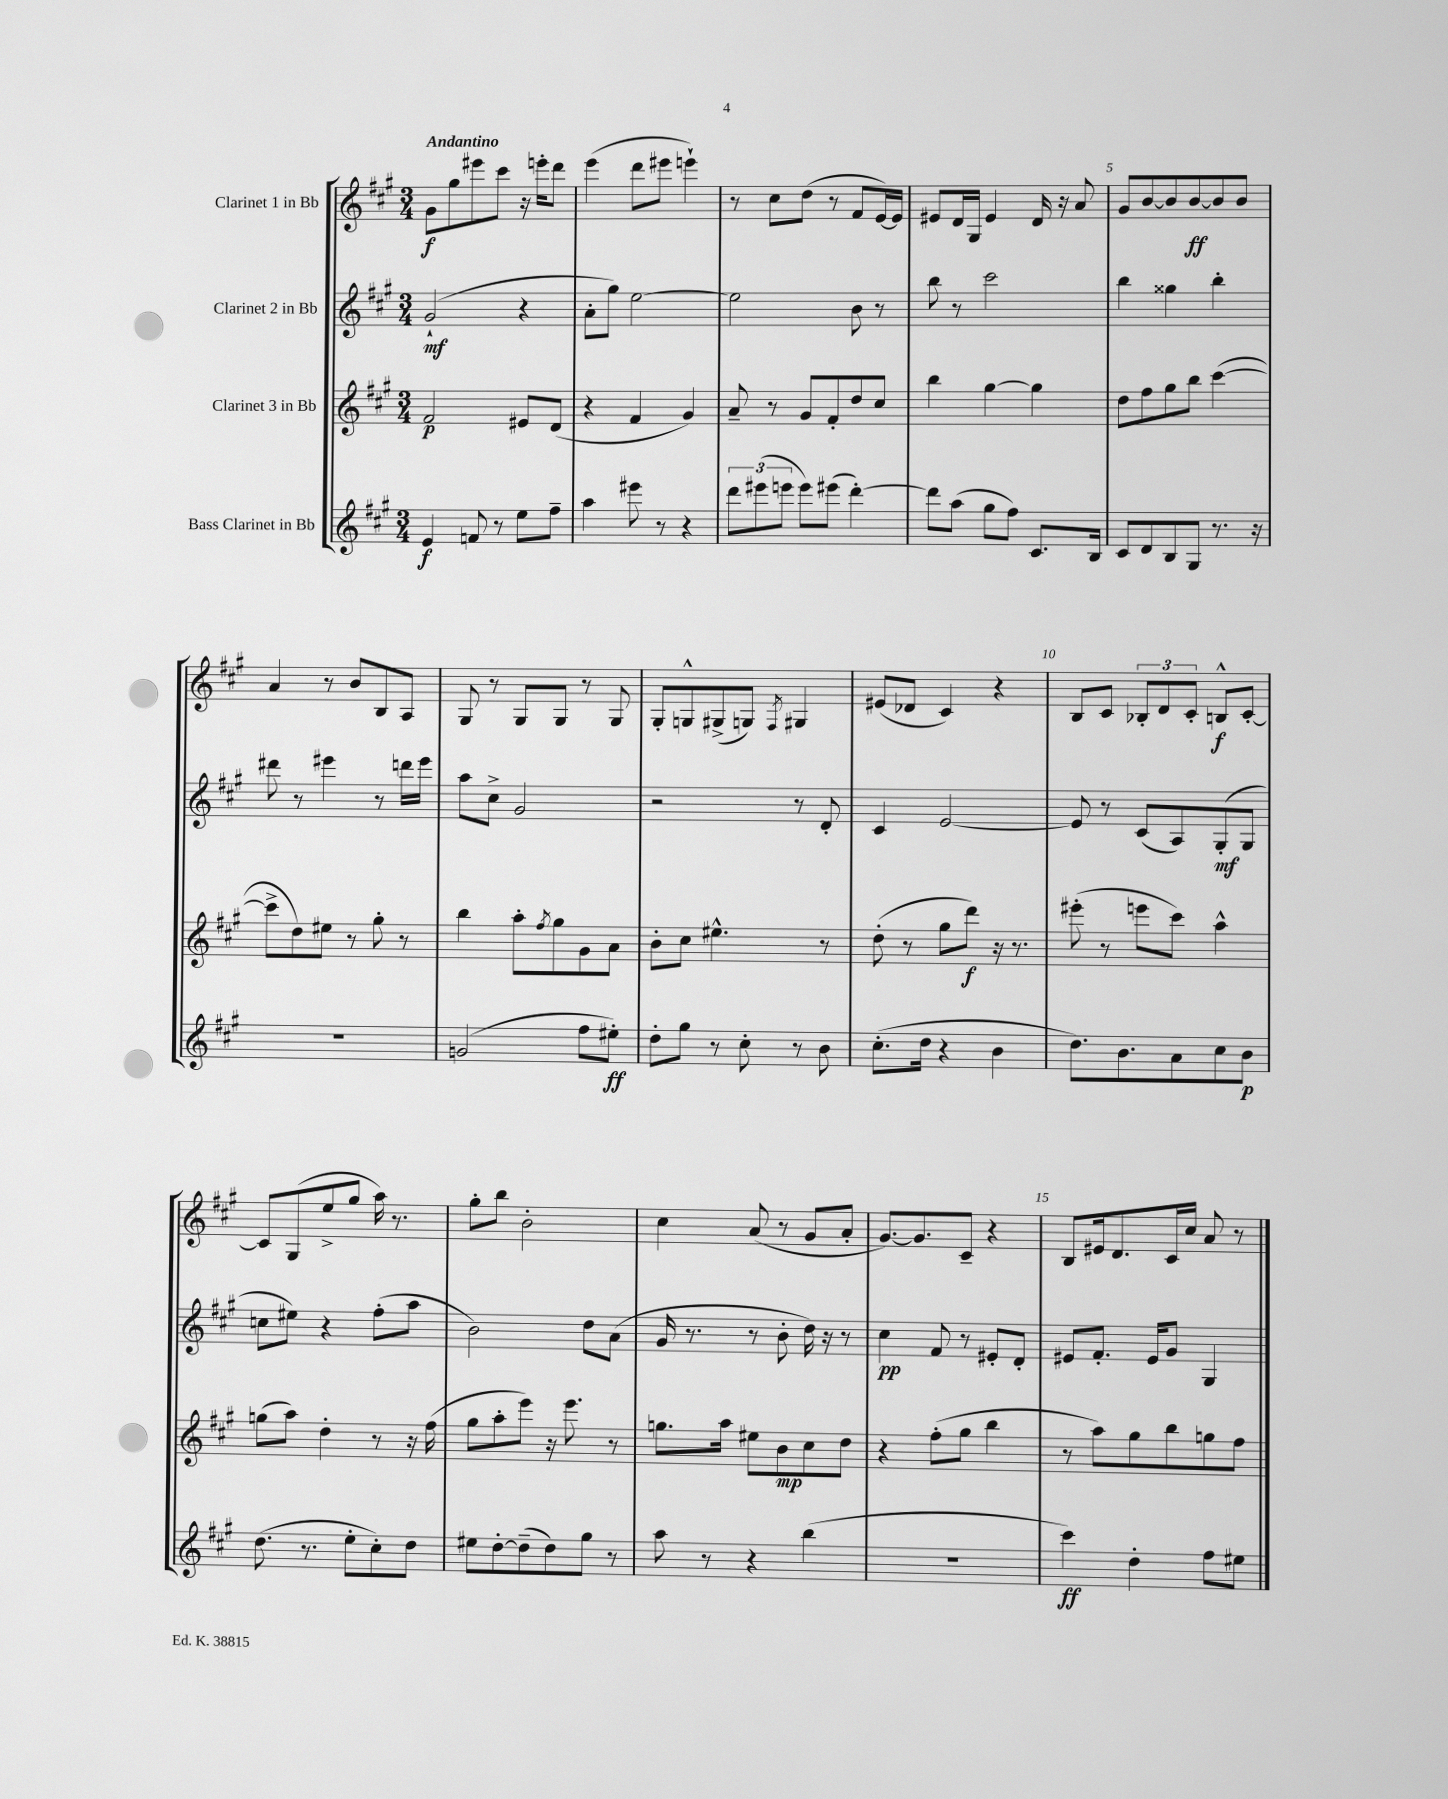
<<
\new StaffGroup <<
\new Staff = "s0" \with { instrumentName = "Clarinet 1 in Bb" } {
    \clef treble \key a \major \numericTimeSignature \time 3/4 \tempo "Andantino"
    gis'8\f gis''8 eis'''8 cis'''8 r16 e'''16-. d'''8 |
    e'''4( d'''8 eis'''8 e'''4-!) |
    r8 cis''8 d''8( r8 fis'8 e'16~) e'16 |
    eis'8 d'16 gis16 eis'4 d'16 r16 a'8 |
    gis'8 b'8~ b'8 b'8~\ff b'8 b'8 |
    a'4 r8 b'8 b8 a8 |
    gis8 r8 gis8 gis8 r8 gis8 |
    gis8-. g8-^ gis8->( g8) \acciaccatura { fis8 } gis4 |
    eis'8( des'8 cis'4) r4 |
    b8 cis'8 \tuplet 3/2 { bes8-. d'8 cis'8-. } b8-^\f cis'8~-. |
    cis'8 gis8( e''8-> gis''8 a''16) r8. |
    gis''8-. b''8 b'2-. |
    cis''4 a'8( r8 gis'8 a'8-. |
    gis'8.~) gis'8. cis'8-- r4 |
    b8 eis'16 d'8. cis'16 cis''16 a'8 r8 \bar "|." |
}
\new Staff = "s1" \with { instrumentName = "Clarinet 2 in Bb" } {
    \clef treble \key a \major \numericTimeSignature \time 3/4
    gis'2-!\mf( r4 |
    a'8-. gis''8) e''2~ |
    e''2 b'8 r8 |
    b''8 r8 cis'''2 |
    b''4 gisis''4 b''4-. |
    dis'''8 r8 eis'''4 r8 d'''16 eis'''16 |
    a''8 cis''8-> gis'2 |
    r2 r8 d'8-. |
    cis'4 e'2~ |
    e'8 r8 cis'8( a8) gis8-.\mf( gis8 |
    c''8 eis''8) r4 fis''8-.( a''8 |
    b'2) d''8 a'8( |
    gis'16 r8. r8 b'8-. d''16) r16 r8 |
    cis''4\pp fis'8 r8 eis'8-. d'8-. |
    eis'8 fis'8.-. eis'16 gis'8 gis4 \bar "|." |
}
\new Staff = "s2" \with { instrumentName = "Clarinet 3 in Bb" } {
    \clef treble \key a \major \numericTimeSignature \time 3/4
    fis'2\p eis'8 d'8( |
    r4 fis'4 gis'4) |
    a'8-- r8 gis'8 fis'8-. d''8 cis''8 |
    b''4 gis''4~ gis''4 |
    d''8 fis''8 gis''8 b''8 cis'''4~( |
    cis'''8-> d''8) eis''8 r8 gis''8-. r8 |
    b''4 a''8-. \acciaccatura { fis''8 } gis''8 gis'8 a'8 |
    b'8-. cis''8 eis''4.-^ r8 |
    d''8-.( r8 gis''8 d'''8\f) r16 r8. |
    eis'''8-.( r8 e'''8 cis'''8) a''4-^ |
    g''8( a''8) d''4-. r8 r16 fis''16( |
    gis''8 a''8-. e'''8) r16 e'''8. r8 |
    g''8. a''16 eis''8 b'8\mp cis''8 d''8 |
    r4 fis''8-.( gis''8 b''4 |
    r8 a''8) gis''8 b''8 g''8 fis''8 \bar "|." |
}
\new Staff = "s3" \with { instrumentName = "Bass Clarinet in Bb" } {
    \clef treble \key a \major \numericTimeSignature \time 3/4
    e'4\f f'8 r8 e''8 fis''8-- |
    a''4 eis'''8 r8 r4 |
    \tuplet 3/2 { d'''8 eis'''8( e'''8 } e'''8) eis'''8( d'''4~-.) |
    d'''8 a''8( gis''8 fis''8) cis'8. b16 |
    cis'8 d'8 b8 gis8 r8. r16 |
    R2. |
    g'2( fis''8 eis''8-.\ff) |
    d''8-. gis''8 r8 cis''8-. r8 b'8 |
    cis''8.-.( d''16 r4 b'4 |
    d''8.) b'8. a'8 cis''8 b'8\p |
    d''8.( r8. e''8-. cis''8-.) d''8 |
    eis''8 d''8~-. d''8--( d''8) gis''8 r8 |
    a''8 r8 r4 b''4( |
    R2. |
    cis'''4\ff) d''4-. fis''8 eis''8 \bar "|." |
}
>>
>>
\layout { \context { \Score \override BarNumber.break-visibility = ##(#f #t #t) barNumberVisibility = #(every-nth-bar-number-visible 5) } }
